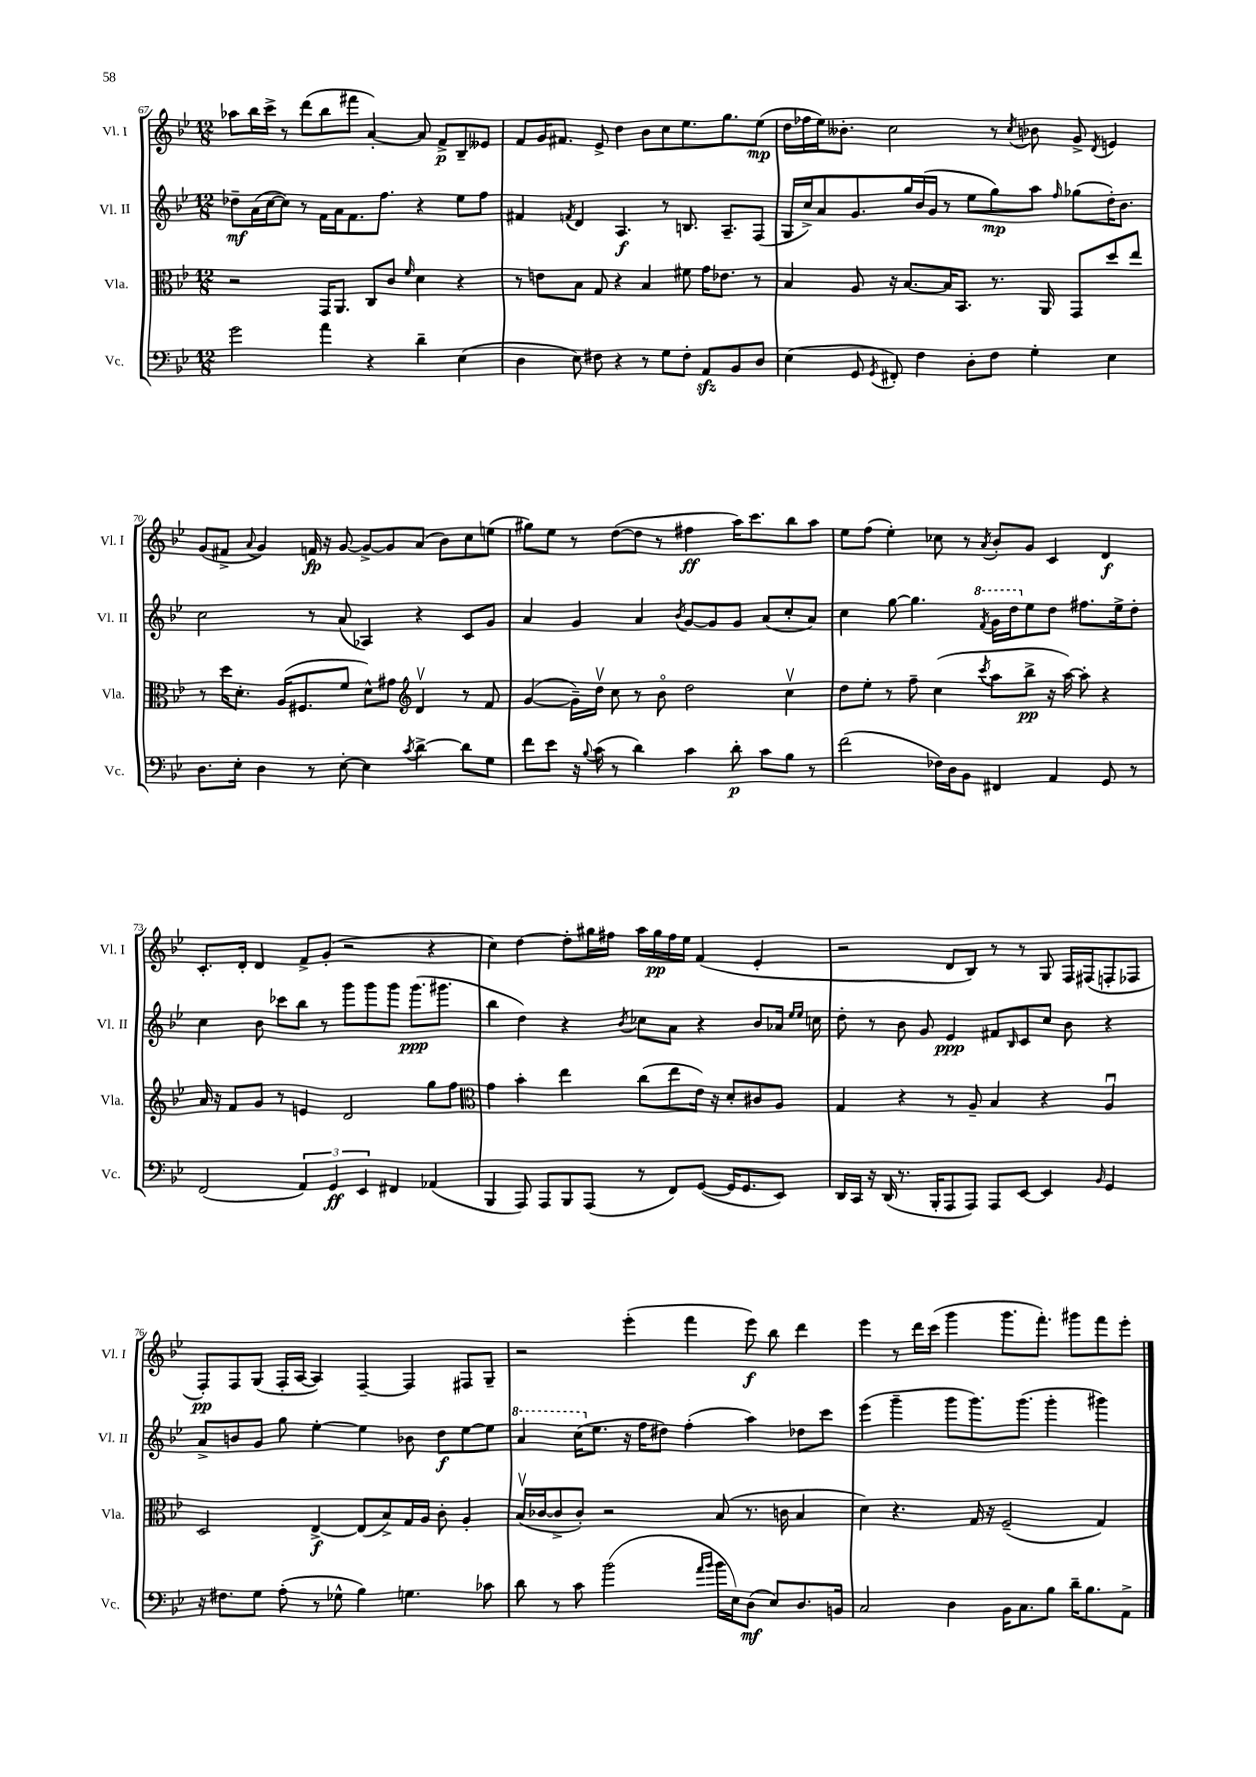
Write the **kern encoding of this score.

**kern	**kern	**kern	**kern
*staff4	*staff3	*staff2	*staff1
*clefF4	*clefC3	*clefG2	*clefG2
*k[b-e-]	*k[b-e-]	*k[b-e-]	*k[b-e-]
*M12/8	*M12/8	*M12/8	*M12/8
2g	2r	8dd-~	8aa-
.	.	(16a	16bb-
.	.	[16cc	16ccc^
.	.	8cc])	8r
.	.	8r	(8ddd
4a	16GG	16f	8bb-
.	8.AA	16a	.
.	.	8.f	8fff#
4r	8C	.	[4a')
.	.	8.ff	.
.	8c	.	.
.	16qqf	.	.
4d~	4d	4r	8a]
.	.	.	8f^
(4E-	4r	8ee-	8B-~
.	.	8ff	8e--
=	=	=	=
4D	8r	4f#	8f
.	8e	.	16g
.	.	.	8.f#
.	.	8qf	.
8E-)	8B-	4d	.
8F#	8G	.	8e-^
4r	4r	4.A	4dd
8r	4B-	.	8b-
8G	.	8r	8cc
8F#'	8f#	8.B	8.ee-
8AA	16g	.	.
.	8.e-	8.A~	8.gg
8BB-	.	.	.
8D	8r	(8F	(8ee-
=	=	=	=
(4E-	4B-	16G	16dd
.	.	16cc^)	16ff-
.	.	8a	16ee-)
.	.	.	8.b--'
8GG	8A	8.g	.
8qGG	.	.	.
8FF#')	16r	.	2cc
.	[8.B-	16gg	.
4F	.	(16b-	.
.	.	16g	.
.	16B-]	8r	.
.	8.BB-	.	.
8D'	.	8ee-	.
8F	8.r	8gg)	8r
.	.	.	8qcc
4G'	.	8aa	8b-
.	16AA	.	.
.	.	16qqff	.
.	8GG	(8gg-	8g^
.	.	.	8qd
4E-	8dd	16dd')	4e
.	.	8.b-	.
.	8ee-	.	.
=	=	=	=
8.D	8r	2cc	(8g
.	16dd	.	8f#^
16E-'	8.d'	.	.
.	.	.	8qqa
4D	.	.	4g)
.	(16A	.	.
.	8.F#	.	.
8r	.	8r	16f
.	.	.	16r
[8E-'	8f	(8a	[8g
4E-]	8d^^)	4A-)	8g^_
.	8g#	.	8g]
*	*clefG2	*	*
8qc	.	.	.
[4d^	4dv	4r	(8a
.	.	.	8b-)
8d]	8r	8c	8cc
8G	8f	8g	(8ee
=	=	=	=
8f	([4g	4a	8gg#)
8e-	.	.	8ee-
16r	16g~])	4g	8r
8qqB-	.	.	.
(16c	16ddv	.	.
8r	8cc	.	([8dd
4d)	8r	4a	8dd]
.	8b-o	.	8r
.	.	8qb-	.
4c	2dd	[8g	4ff#
.	.	8g]	.
8d'	.	8g	16aa)
.	.	.	8.ccc
8c	.	(8a	.
8B-	4ccv	8cc'	8bb-
8r	.	8a)	8aa
=	=	=	=
(2f	8dd	4cc	8ee-
.	8ee-'	.	(8ff
.	8r	[8gg	4ee-')
.	8ff~	4.gg]	.
16F-)	(4cc	.	8cc-
16D	.	.	.
8BB-	.	.	8r
.	8qccc	8qff	8qa
4FF#	8aa	16gg	8b-'
.	.	16ddd	.
.	8bb-^	8ee-	8g
4AA	16r	8dd	4c
.	[16aa)	.	.
.	8aa']	8.ff#	.
8GG	4r	.	4d
.	.	16ee-^	.
8r	.	8dd'	.
=	=	=	=
(2FF	16a	4cc	8.c'
.	16r	.	.
.	8f	.	.
.	.	.	16d'
.	8g	8b-	4d
.	8r	8ccc-	.
6AA)	4e	8bb-	8f^
.	.	8r	(8g'
6GG	.	.	.
.	2d	8ggg	2r
6EE-	.	.	.
.	.	8ggg	.
4FF#	.	8ggg	.
.	.	(8.ggg	.
(4AA-	8gg	.	4r
.	.	8.ggg#	.
.	8ff	.	.
=	=	=	=
*	*clefC3	*	*
4BBB-	4g	4bb-	4cc)
8AAA)	4b-'	4dd)	[4dd
8AAA	.	.	.
8BBB-	4ee-	4r	8dd']
(8AAA	.	.	16gg#
.	.	.	16ff#
.	.	8qb-	.
8r	(8cc	8cc-	16aa
.	.	.	16gg#
8FF)	8ee-	8a	16ff#
.	.	.	16ee-
([8GG	16e-)	4r	(4f
.	16r	.	.
16GG]	8d'	.	.
8.GG	.	.	.
.	8c#	8b-	4e-'
8EE-)	8A	16a-	.
.	.	16qqee-	.
.	.	16qqee-	.
.	.	16cc	.
=	=	=	=
16DD	4G	8dd'	2r
16CC	.	.	.
16r	.	8r	.
(16DD	.	.	.
8.r	4r	8b-	.
.	.	8g	.
16BBB-'	.	.	.
8AAA	8r	4e-	8d
8AAA)	8A~	.	8B-)
8AAA	4B-	8f#	8r
.	.	16qqB-	.
[8EE-	.	8c	8r
4EE-]	4r	8cc	8G
.	.	8b-	16F
.	.	.	(16F#
16qqBB-	.	.	.
4GG	4Au	4r	8F'
.	.	.	8F-
=	=	=	=
16r	2D	8a^	8F')
8.F#	.	.	.
.	.	8b	8F
8G	.	8g	(8G
(8A'	.	8gg	16F'
.	.	.	[16A
8r	[4E-^	[4ee-'	4A])
8G-^^	.	.	.
4B-)	(8E-]	4ee-]	[4F~
.	8B-^)	.	.
4.G	16G	8b-	4F]
.	16A	.	.
.	8c'	8dd	.
.	4A'	[8ee-	8F#
8c-	.	8ee-]	8G~
=	=	=	=
8d	(16B-v	4aa	2r
.	[16c-	.	.
8r	8c-^]	.	.
8c	8c-')	(16ccc	.
.	.	8.ee-	.
(2b-	2r	.	.
.	.	16r	(4eee-'
.	.	16ff	.
.	.	8dd#)	.
.	.	(4ff'	4fff
16qqa	.	.	.
16qqb-	.	.	.
16b-	(8B-	.	.
16E-)	.	.	.
(8D	8.r	4aa)	8eee-)
8E-)	.	.	8bb-
.	16c	.	.
8.D	4B-	8dd-	4ddd
.	.	8ccc	.
16BB	.	.	.
=	=	=	=
2C	4d)	(4eee-	4eee-
.	4.r	4ggg~	8r
.	.	.	16ddd
.	.	.	(16ccc
4D	.	8ggg	4ggg
.	16G	8.ggg)	.
.	16r	.	.
16BB-	(2F~	.	8.ggg
8.C	.	(8.ggg	.
.	.	.	8.fff')
8B-	.	4ggg'	.
16d~	.	.	8ggg#
8.B-	.	.	.
.	4G)	4ggg#)	8fff
8AA^	.	.	8eee-'
==	==	==	==
*-	*-	*-	*-
